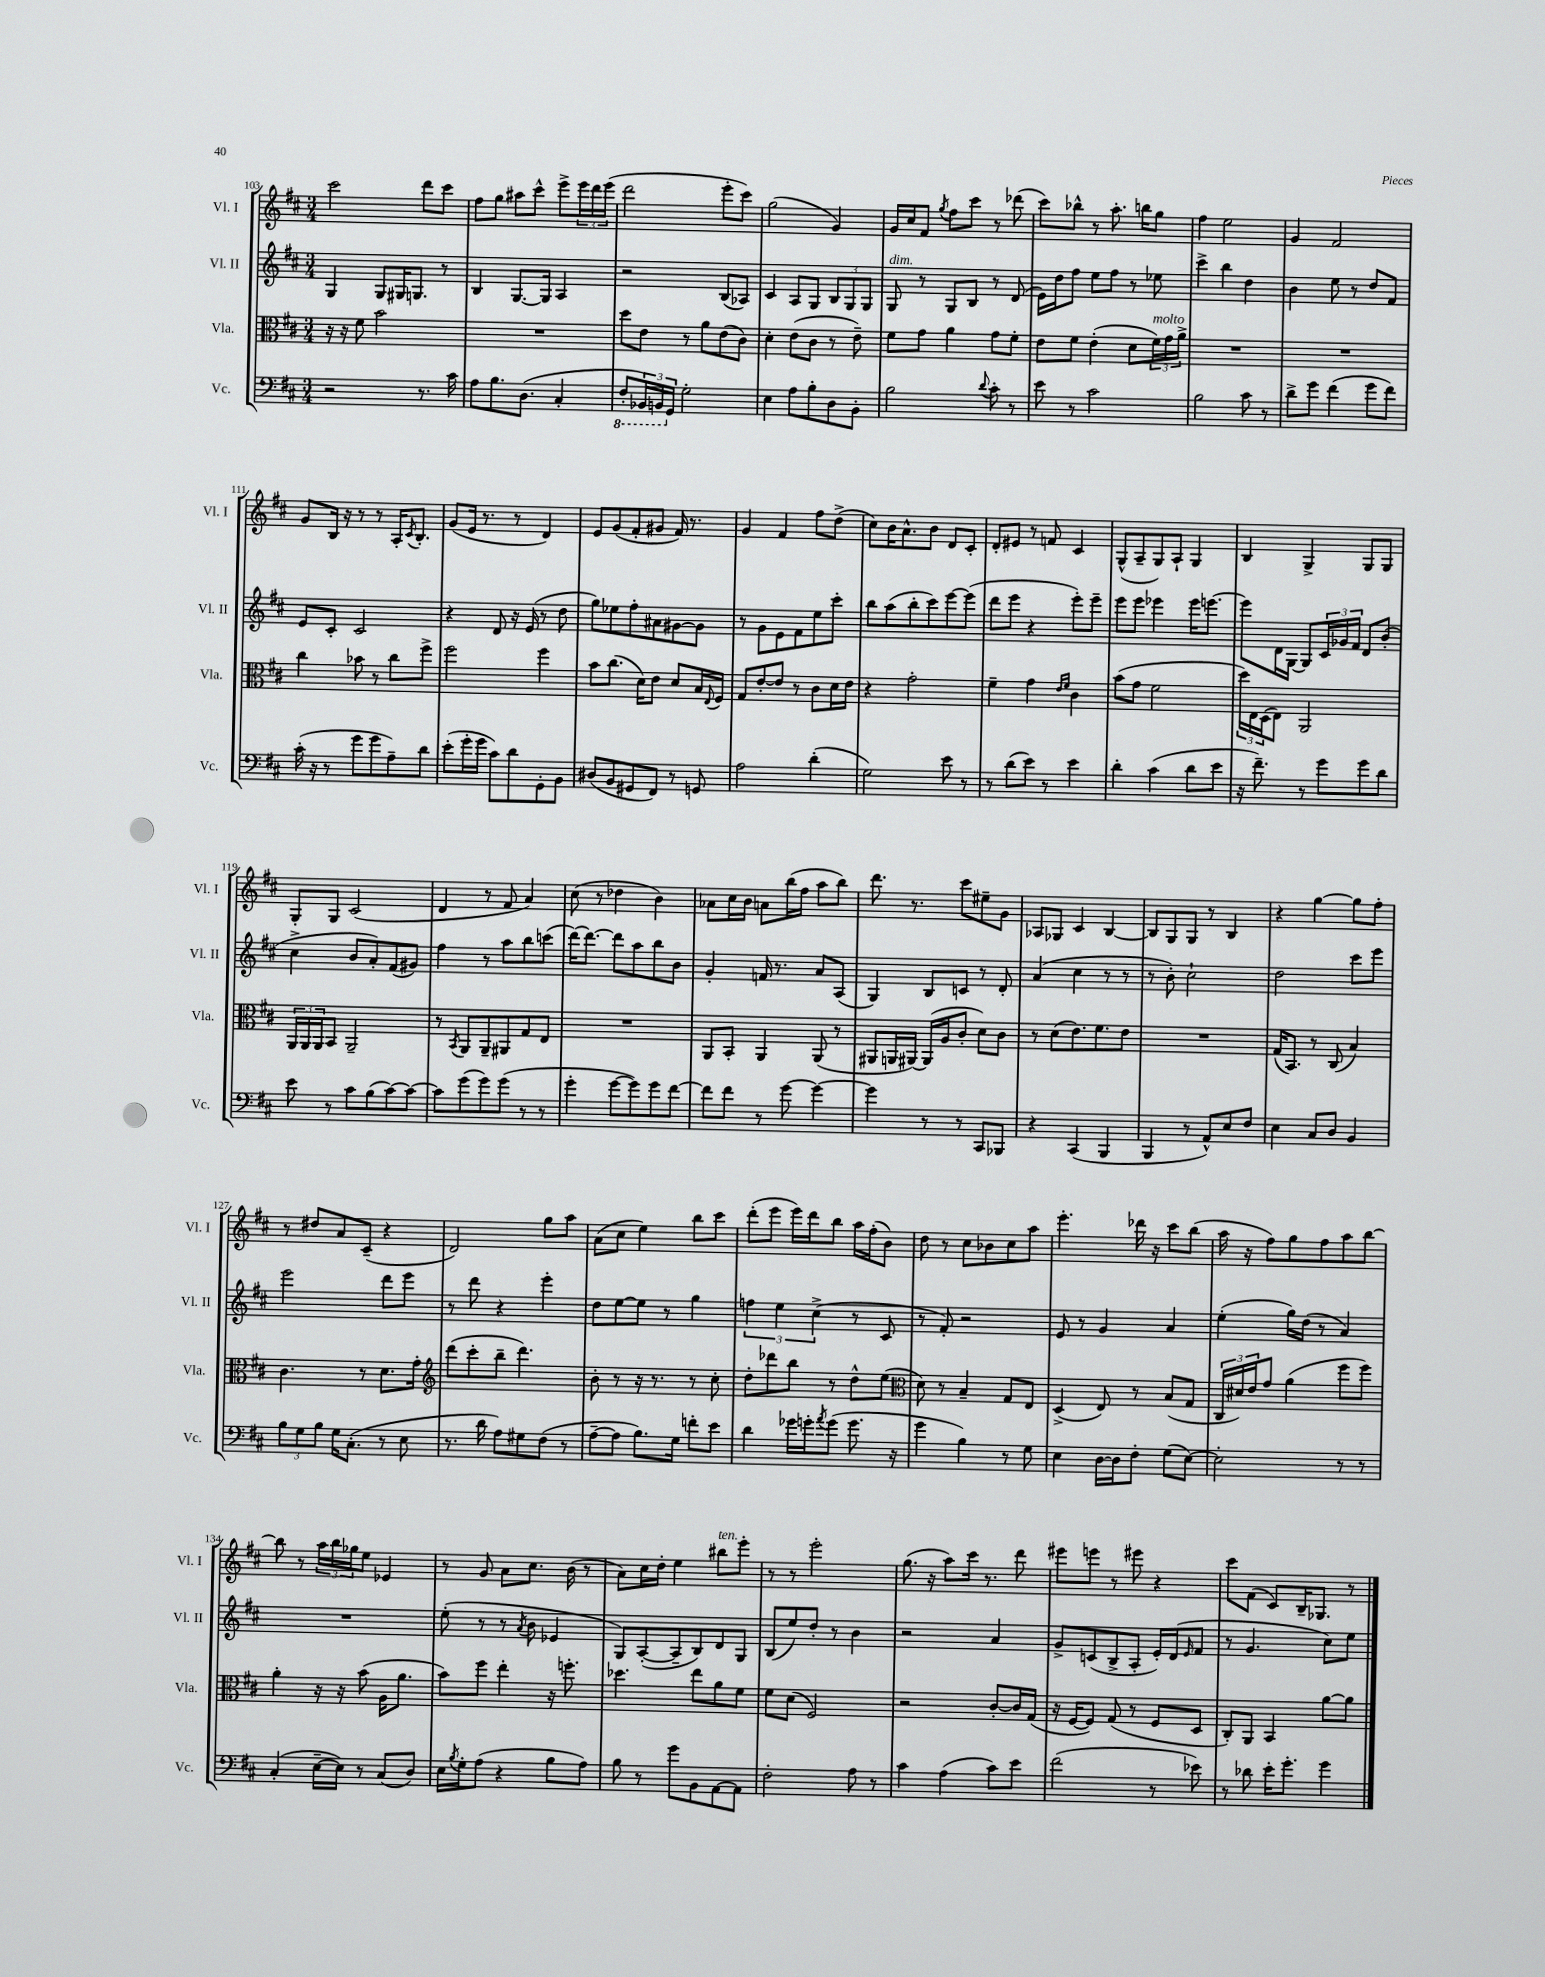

**kern	**kern	**kern	**kern
*part4	*part3	*part2	*part1
*staff4	*staff3	*staff2	*staff1
*I"Vc.	*I"Vla.	*I"Vl. II	*I"Vl. I
*I'Vc.	*I'Vla.	*I'Vl. II	*I'Vl. I
*clefF4	*clefC3	*clefG2	*clefG2
*k[f#c#]	*k[f#c#]	*k[f#c#]	*k[f#c#]
*M3/4	*M3/4	*M3/4	*M3/4
=103	=103	=103	=103
2r	16r	4G/	2ccc#\
.	16r	.	.
.	8f#\	.	.
.	2b\	8G/L	.
.	.	16G#X/K	.
.	.	8.Gn/J	.
8.r	.	.	8ddd\L
.	.	8r	8ccc#\J
16c#\	.	.	.
=104	=104	=104	=104
8A\L	2.r	4B/	8ff#\L
8.B\	.	.	8gg\J
.	.	[8.G/L	8aa#X\L
(8.D\J	.	.	.
.	.	.	8ccc#^^\J
.	.	16G/Jk]	.
4C#'/	.	4A/	8eee^\L
.	.	.	24eee\L
.	.	.	24ddd\
.	.	.	(24eee\JJ
=105	=105	=105	=105
*8ba	*	*	*
8FF#'/L	8dd\L	2r	2ddd\
24BBB-X/L)	8e\J	.	.
24BBBn/	.	.	.
*X8ba	*	*	*
24GG/JJ	.	.	.
2G'\	8r	.	.
.	8a\L	.	.
.	(8e\	(8B/L	8eee'\L
.	8c#\J)	8A-X/J)	8ccc#\J)
=106	=106	=106	=106
4E\	4d'\	4c#/	(2gg\
8A\L	(8e\L	8A/L	.
8B'\	8c#\J	8G/J	.
8D\	8r	12B/L	4g/)
.	.	12G/	.
8BB'\J	8e~\)	.	.
.	.	12G/J	.
=107	=107	=107	=107
!	!	!LO:TX:a:i:t=dim.	!
2B\	8f#\L	8G/	16g/LL
.	.	.	16cc#/J
.	8g\J	8r	8f#/J
.	.	.	8qgg/
.	4a\	8G/L	8ff#\L
.	.	8B/J	8ccc#\J
8qqd/	.	.	.
8c#'\	8g\L	8r	8r
8r	8f#'\J	(8d/	(8ddd-X\
=108	=108	=108	=108
8e\	8e\L	16e\LL)	8ccc#\L)
.	.	16dd\J	.
8r	8f#\J	8ff#\J	8bb-X^^\J
2c#\	(4e'\	8ee\L	8r
.	.	8ff#\J	8.aa'\
.	8d\L	8r	.
.	.	.	16bbn\KL
!	!LO:TX:a:i:t=molto	!	!
.	24f#\L)	8ee-X\	8gg\J
.	24g\	.	.
.	24a^\JJ	.	.
=109	=109	=109	=109
2B\	2.r	4ccc#^\	4ff#\
.	.	4bb\	2ee\
8c#\	.	4dd\	.
8r	.	.	.
=110	=110	=110	=110
8d^\L	2.r	4b\	4g/
8g\J	.	.	.
(4f#\	.	8ee\	2f#/
.	.	8r	.
8g\L	.	8dd/L	.
8f#\J)	.	8f#/J	.
!!LO:LB:g=z
=111	=111	=111	=111
(16c#'\	4cc#\	8e/L	8g/L
16r	.	.	.
8r	.	8c#'/J	16B/Jk
.	.	.	16r
8g\L	8b-X\	2c#/	8r
8g\	8r	.	8r
8A~\)	8cc#\L	.	16A'/KL
.	.	.	8qc#/
.	.	.	8.B'/J
8d\J	8ff#^\J	.	.
=112	=112	=112	=112
(8e'\L	2ff#\	4r	(8g/L
16g'\L	.	.	16e/Jk
16g\JJ	.	.	8.r
8c#\L)	.	8d/	.
8d\	.	16r	8r
.	.	(16e/	.
8GG'\	4ff#\	8r	4d/)
8BB\J	.	8dd\	.
=113	=113	=113	=113
(8D#X/L	8b\L	8gg\L)	8e/L
8BB/	(8.cc#\J	8ee-X\	(8g/
8GG#X/	.	8ff#'\	8f#'/
.	16d\KL)	.	.
8FF#/J)	8e\J	8a#X\	8g#X/J
8r	8d/L	[8g#X\	16f#/)
.	.	.	8.r
8GGn/	16B/L	8g#\J]	.
.	8qqE/	.	.
.	16F#/JJ	.	.
=114	=114	=114	=114
2A\	8G/L	8r	4g/
.	[8e'/	8g\L	.
.	8e/J]	8e\	4f#/
.	8r	8f#\	.
(4d'\	8c#\L	8ee\	8ff#\L
.	16d\L	8ccc#'\J	(8dd^\J
.	16e\JJ	.	.
=115	=115	=115	=115
2G\)	4r	8bb\L	8cc#\L)
.	.	(8aa\	16b\K
.	.	.	8.a^^\
.	2g'\	8bb'\	.
.	.	8ccc#\)	8b\J
8e\	.	[8eee\	8d/L
8r	.	(8eee\J]	8c#'/J
=116	=116	=116	=116
8r	4f#~\	8ddd\L	8d'/L
(8d\L	.	8eee\J	8e#X/J
8e\J)	4g\	4r	8r
8r	.	.	8fn/
.	16qqe/LL	.	.
.	16qqf#/JJ	.	.
4e\	4c#\	8eee'\L)	4c#/
.	.	8eee~\J	.
=117	=117	=117	=117
4d'\	(8b\L	8eee\L	(8G^^/L
.	8g\J	8eee\J	8A~/
(4c#\	2f#\	4eee-X\	8G/)
.	.	.	8A`/J
8d\L	.	16eee-\KL	4G/
.	.	[8.eeen\J	.
8e\J	.	.	.
=118	=118	=118	=118
16r	24dd\LL)	8eee\L]	4B/
.	24E\	.	.
8.f#~\)	.	.	.
.	(24D\J	.	.
.	8E\J)	16d\L	.
.	.	[16G\JJ	.
8r	2AA/	8G/L]	4G^/
8g\L	.	24c#/L	.
.	.	24g-X/	.
.	.	24f#/JJ	.
8g\	.	8d/L	8G/L
8d\J	.	(8b'/J	8G/J
!!LO:LB:g=z
=119	=119	=119	=119
8e\	24AA/LL	4cc#^\	8G'/L
.	24AA/	.	.
.	24AA/J	.	.
8r	8BB/J	.	8G/J
8c#\L	2AA~/	8b/L	(2c#/
(8B\	.	8a'/)	.
[8c#\)	.	(8f#/	.
8c#\J_	.	8g#X/J)	.
=120	=120	=120	=120
8c#\L]	8r	4ff#\	4d/
.	8qBB/	.	.
(8g\	8AA/L	.	.
8g\)	8AA~/	8r	8r
(8g\J	8AA#X/	8aa\L	8f#/
8r	8G/	8bb\	4a/)
8r	8E/J	(8cccn\J	.
=121	=121	=121	=121
4g'\	2.r	[16ddd\KL)	(8cc#\
.	.	8.ddd\J_	.
.	.	.	8r
[8g\L	.	8ddd\L]	4dd-X\
8g\])	.	8aa\	.
8g\	.	8bb\	4b\)
[8f#\J	.	8b\J	.
=122	=122	=122	=122
8f#\L]	8AA/L	4g'/	8a-X\L
8f#\J	8BB'/J	.	16cc#\L
.	.	.	16b\JJ
8r	4AA/	16fn/	8an\L
.	.	8.r	.
[8g\	.	.	(16bb\L
.	.	.	16ff#\JJ
4g\_	(8AA/	8a/L	8aa\L
.	8r	(8A/J	8bb\J)
=123	=123	=123	=123
4g\]	8AA#X/L	4G/)	8.ddd\
.	16AAn/L	.	.
.	[16AA#X/JJ)	.	8.r
8r	(16AA#/LL]	8B/L	.
.	16A/J	.	.
8r	8c#'/J	8cn/J	8ccc#\L
8CC#/L	8d\L)	8r	8ee#X~\
8BBB-X/J	8c#\J	8d'/	8g\J
=124	=124	=124	=124
4r	8r	(4a/	8A-X/L
.	(8d\L	.	8G-X/J
(4CC#/	8.e\)	4cc#\	4c#/
.	8.f#\	.	.
4BBB/	.	8r	[4B/
.	8e\J	8r	.
=125	=125	=125	=125
4BBB/	2.r	8r	8B/L]
.	.	8b'\)	8G/
8r	.	2cc#`\	8G/J
8AA^^/L)	.	.	8r
8E/	.	.	4B/
8F#/J	.	.	.
=126	=126	=126	=126
4E\	(16G/KL	2dd\	4r
.	8.BB/J)	.	.
8C#/L	8r	.	[4gg\
8D/J	(8C#/	.	.
4BB/	4B/)	8ccc#\L	8gg\L]
.	.	8eee\J	8ff#'\J
!!LO:LB:g=z
=127	=127	=127	=127
12B\L	4.c#\	2eee\	8r
12G\	.	.	.
.	.	.	8dd#X/L
12B\J	.	.	.
16G\KL	.	.	8a/
(8.C#'\J	.	.	.
.	8r	.	(8c#~/J
8r	8.d\L	8ddd\L	4r
8E\	.	8eee\J	.
.	16g'\Jk	.	.
=128	=128	=128	=128
*	*clefG2	*	*
8.r	(8ddd\L	8r	2d/)
.	8ccc#'\	8ddd\	.
16d\	.	.	.
8A\L)	8bb~\J	4r	.
8G#X\	4.ddd\)	.	.
(8F#\J	.	4eee'\	8gg\L
8r	.	.	8aa\J
=129	=129	=129	=129
[8A~\L	8b'\	8dd\L	(8a\L
8A\J]	8r	[8ee\	8cc#\J
8.B\L)	16r	8ee\J]	4ee\)
.	8.r	.	.
.	.	8r	.
16G\Jk	.	.	.
8fn'\L	8r	4gg\	8bb\L
8e\J	8cc#'\	.	8ccc#\J
=130	=130	=130	=130
4d\	8dd'\L	6ffn\	(8ddd'\L
.	8ddd-X\	.	8eee\J
.	.	6ee\	.
16g-X\LL	8bb\J	.	16eee\LL)
16gn'\J	.	.	16ddd\J
.	.	(6cc#^\	.
8qa/	.	.	.
(8g\J	8r	.	8bb\J
8.g\	8dd^^\L	8r	16aa\LL
.	.	.	(16ff#'\J
.	(8ee\J	8c#/	8b\J)
16r	.	.	.
=131	=131	=131	=131
*	*clefC3	*	*
4g\	8d\)	8r	8dd\
.	8r	8f#'/)	8r
4B\)	4B~/	2r	8cc#\L
.	.	.	8b-X\
8r	8G/L	.	8cc#\
8G\	8E/J	.	8aa\J
=132	=132	=132	=132
4E\	(4D^/	8e/	4.eee'\
.	.	8r	.
[16D\LL	8E/)	4g/	.
16D\J]	.	.	.
8F#'\J	8r	.	16ddd-X\
.	.	.	16r
(8G\L	(8B/L	4a/	8ccc#\L
[8E\J)	8G/J	.	(8bb\J
=133	=133	=133	=133
2E'\]	24C#/LL	(4ee'\	16aa\
.	24d#X/)	.	.
.	.	.	16r
.	24e/J	.	.
.	8g/J	.	8ff#\L)
.	(4a\	16gg\LL)	8gg\
.	.	(16dd\JJ	.
.	.	8r	8ff#\
8r	8ff#\L	4a/)	8aa\
8r	8ff#\J)	.	[8bb\J
!!LO:LB:g=z
=134	=134	=134	=134
(4C#'/	4a'\	2.r	8bb\]
.	.	.	8r
[16E~\LL	16r	.	24aa\LL
.	.	.	24bb\
16E\JJ])	16r	.	.
.	.	.	24gg-X\J
8r	(8b\	.	8ee\J
(8C#/L	16A\KL	.	4e-X/
.	8.a\J	.	.
8D/J)	.	.	.
=135	=135	=135	=135
16E\LL	8b\L)	(8ee'\	8r
8qB/	.	.	.
16G'\J	.	.	.
(8A\J	8ff#\J	8r	8g/
4r	4ee'\	8r	8a\L
.	.	8qa/	.
.	.	8b\	8.cc#\J
8B\L	16r	4e-X/	.
.	8.ffn'\	.	(16b\
8A\J)	.	.	8r
=136	=136	=136	=136
8B\	4.dd-X\	8G/L)	8a\L)
8r	.	([8A'/	16cc#\L
.	.	.	16dd'\JJ
8g\L	.	8A~/]	4ee\
8BB\	8ee\L	8B/)	.
!	!	!	!LO:TX:a:i:t=ten.
[8AA\	8a\	8d/	8bb#X\L
8AA\J]	8f#\J	8G/J	8eee'\J
=137	=137	=137	=137
2F#'\	8f#\L	(8B/L	8r
.	(8d\J	8ee/)	8r
.	2F#/)	8dd'/J	2eee'\
.	.	8r	.
8A\	.	4b\	.
8r	.	.	.
=138	=138	=138	=138
4c#\	2r	2r	(8.gg\
.	.	.	16r
(4A\	.	.	8aa\L)
.	.	.	16ccc#\Jk
.	.	.	8.r
8c#\L)	[8c#'/L	4a/	.
8e\J	16c#/L]	.	8ddd\
.	(16G/JJ	.	.
=139	=139	=139	=139
(2f#\	16r	8g^/L	8eee#X\L
.	[16F#/KL	.	.
.	8F#/J])	(8cn/	8eeen\J
.	(8G/	8B^/	8r
.	8r	8A'/J	8eee#X\
8r	8F#/L	16e'/LL)	4r
.	.	(16d/J	.
.	.	16qqe/	.
8e-X\)	8D/J	8f#/J	.
=140	=140	=140	=140
8r	8C#'/L)	8r	8ccc#\L
8d-X\	8AA/J	4.g/	(8f#\J
16e'\KL	4BB/	.	8c#/L)
8.g'\J	.	.	.
.	.	.	16B~/K
.	.	.	8.G-X/J
4g\	[8a\L	8cc#\L)	.
.	8a\J]	8ee\J	8r
==	==	==	==
*-	*-	*-	*-
